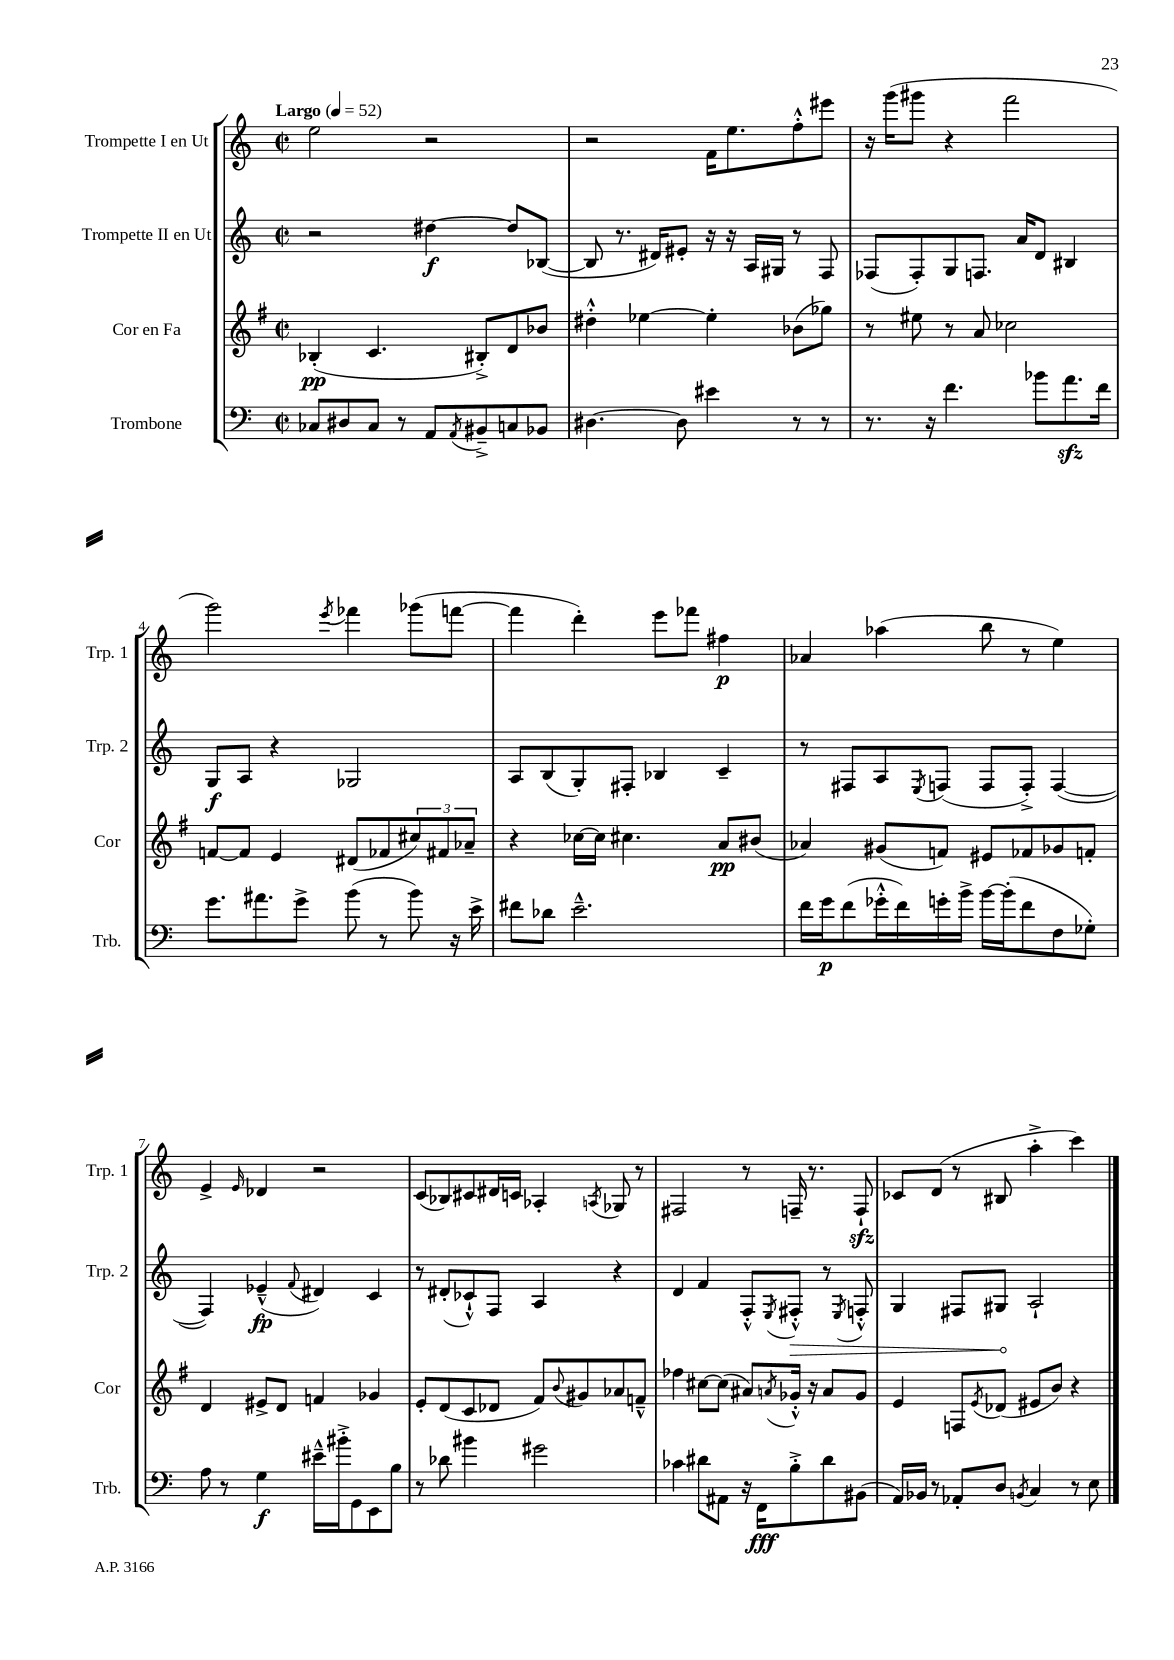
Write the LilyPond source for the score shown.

<<
\new StaffGroup <<
\new Staff = "s0" \with { instrumentName = "Trompette I en Ut" shortInstrumentName = "Trp. 1" } {
    \clef treble \key c \major \defaultTimeSignature \time 2/2 \tempo "Largo" 4 = 52
    e''2 r2 |
    r2 f'16 e''8. f''8-.-^ eis'''8 |
    r16 g'''16( gis'''8 r4 f'''2 |
    g'''2) \acciaccatura { e'''8 } fes'''4 ges'''8( f'''8~ |
    f'''4 d'''4-.) e'''8 fes'''8 fis''4\p |
    aes'4 aes''4( b''8 r8 e''4) |
    e'4-> \grace { e'16 } des'4 r2 |
    c'8( bes8) cis'8 dis'16 c'16 aes4-. \acciaccatura { a8 } ges8 r8 |
    fis2 r8 f16-- r8. f8-!\sfz |
    ces'8 d'8( r8 bis8 a''4-.-> c'''4) \bar "|." |
}
\new Staff = "s1" \with { instrumentName = "Trompette II en Ut" shortInstrumentName = "Trp. 2" } {
    \clef treble \key c \major \defaultTimeSignature \time 2/2
    r2 dis''4~\f dis''8 bes8~( |
    bes8 r8. dis'16) eis'8-. r16 r16 a16 gis16 r8 f8 |
    fes8( fes8-.) g8 f8. a'16 d'8 bis4 |
    g8\f a8 r4 ges2 |
    a8 b8( g8-.) fis8-. bes4 c'4-- |
    r8 fis8 a8 \acciaccatura { e8 } f8( f8 f8-.->) f4~( |
    f4) ees'4---^\fp( \appoggiatura { f'8 } dis'4) c'4 |
    r8 dis'8-.( ces'8-!-^) f8 a4 r4 |
    d'4 f'4 f8-.-^ \acciaccatura { e8 } \once \override Hairpin.circled-tip = ##t fis8-.-^\> r8 \acciaccatura { e8 } f8-.-^ |
    g4 fis8 gis8\! a2-! \bar "|." |
}
\new Staff = "s2" \with { instrumentName = "Cor en Fa" shortInstrumentName = "Cor" } {
    \clef treble \key g \major \defaultTimeSignature \time 2/2
    bes4-.\pp( c'4. bis8-.->) d'8 bes'8 |
    dis''4-.-^ ees''4~ ees''4-. bes'8( ges''8) |
    r8 eis''8 r8 a'8 ces''2 |
    f'8~ f'8 e'4 dis'8( fes'8 \tuplet 3/2 { cis''8) fis'8 aes'8-- } |
    r4 ces''16~ ces''16 cis''4. a'8\pp bis'8( |
    aes'4) gis'8( f'8) eis'8 fes'8 ges'8 f'8-. |
    d'4 eis'8-> d'8 f'4 ges'4 |
    e'8-. d'8( c'8 des'8 fis'8) \appoggiatura { b'8 } gis'8 aes'8 f'8---^ |
    fes''4 cis''8~ cis''8( ais'8) \acciaccatura { a'8 } ges'16-.-^ r16 a'8 ges'8 |
    e'4 f8 \acciaccatura { e'8 } des'8( eis'8 b'8) r4 \bar "|." |
}
\new Staff = "s3" \with { instrumentName = "Trombone" shortInstrumentName = "Trb." } {
    \clef bass \key c \major \defaultTimeSignature \time 2/2
    ces8 dis8 ces8 r8 a,8 \acciaccatura { a,8 } bis,8---> c8 bes,8 |
    dis4.~ dis8 eis'4 r8 r8 |
    r8. r16 f'4. bes'8 a'8.\sfz f'16 |
    g'8. ais'8. g'8-> b'8( r8 b'8) r16 e'16-> |
    fis'8 des'8 e'2.---^ |
    f'16 g'16\p f'8( ges'16-.-^ f'16) g'16-. b'16-> b'16~ b'16-.( f'8 f8 ges8-.) |
    a8 r8 g4\f eis'16---^ bis'16-.-> g,8 e,8 b8 |
    r8 des'8 bis'4 gis'2 |
    ces'4 dis'8 ais,8 r16 f,16\fff b8-.-> dis'8 bis,8( |
    a,16) bes,16 r8 aes,8-. d8 \acciaccatura { b,8 } c4 r8 e8 \bar "|." |
}
>>
>>
